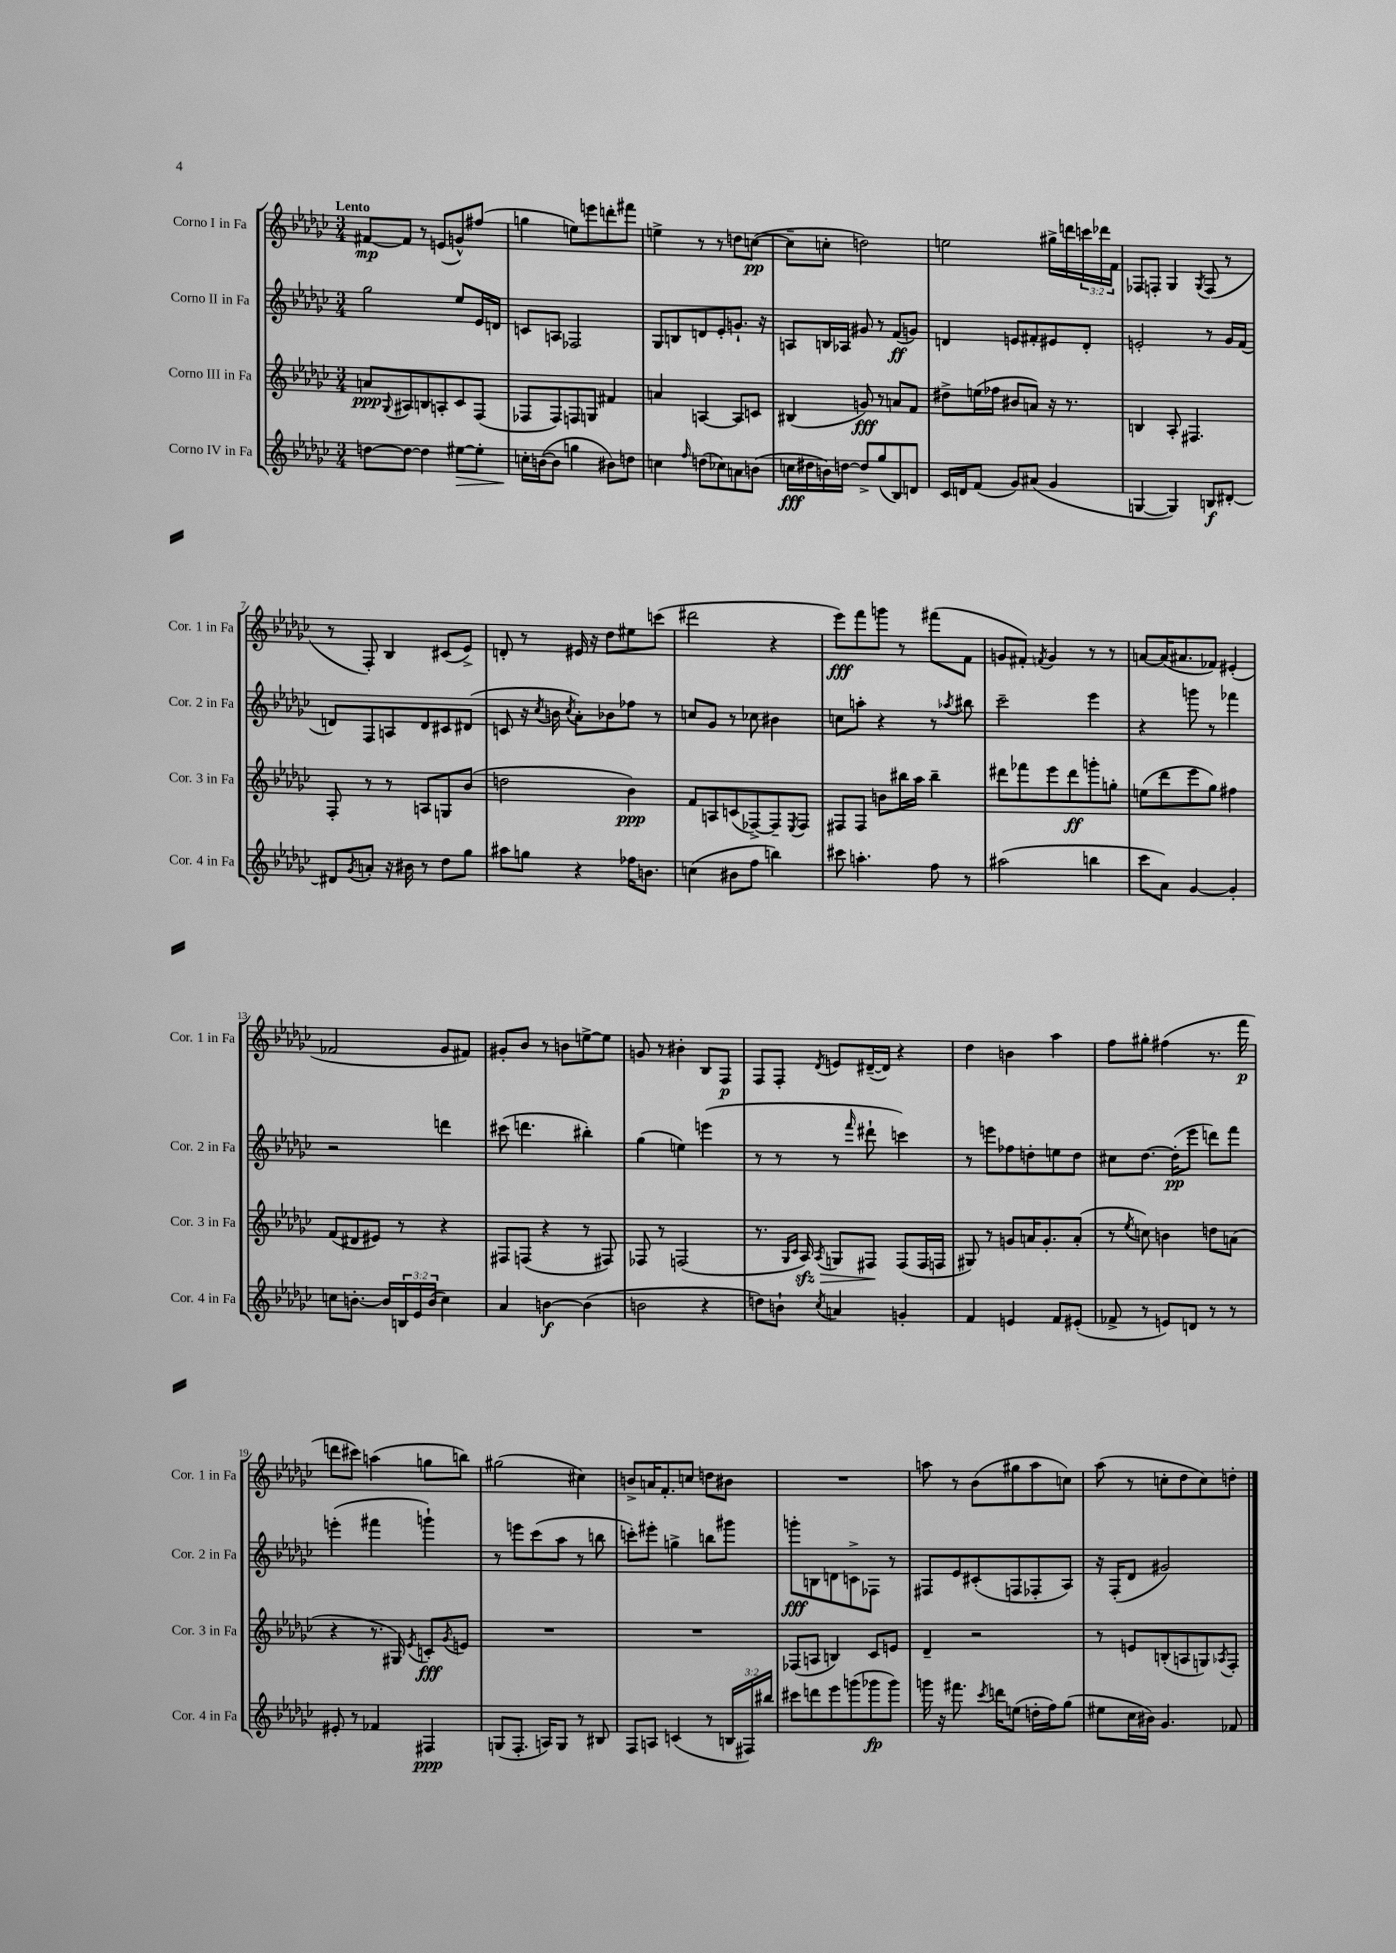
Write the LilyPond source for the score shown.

<<
\new StaffGroup <<
\new Staff = "s0" \with { instrumentName = "Corno I in Fa" shortInstrumentName = "Cor. 1 in Fa" } {
    \clef treble \key ges \major \numericTimeSignature \time 3/4 \override Staff.TupletNumber.text = #tuplet-number::calc-fraction-text \tempo "Lento"
    fis'8~\mp fis'8 r8 e'8( g'8-^) fis''8( |
    g''4 e''8) e'''8 d'''8-. fis'''8 |
    e''4-> r8 r8 d''8 c''8~\pp( |
    c''8-- c''8-. d''2) |
    e''2 gis''16-> d'''16 \tuplet 3/2 { c'''16 des'''16 f'16 } |
    fes8 f8-. ges4 \acciaccatura { ges8 } f8( r8 |
    r8 f8-.) bes4 cis'8( ees'8->) |
    d'8-. r8 eis'16 r16 des''8 eis''8 c'''8( |
    dis'''2 r4 |
    ees'''8\fff) f'''8 g'''8 r8 fis'''8( f'8 |
    g'8 fis'8-.) \acciaccatura { f'8 } g'4 r8 r8 |
    a'8~ a'16( ais'8. fes'8) eis'4-.( |
    fes'2 ges'8 fis'8) |
    gis'8-. bes'8 r8 b'8 e''8~-> e''8 |
    g'8 r8 bis'4-. bes8 f8\p |
    f8 f8-. \acciaccatura { des'8 } e'8 dis'16~--( dis'16) r4 |
    des''4 b'4 aes''4 |
    f''8 gis''8-. fis''4( r8. f'''16\p |
    d'''8 cis'''8) a''4( g''8 b''8) |
    gis''2( cis''4) |
    b'8-> a'16 f'8.-. c''8 d''8 bis'8 |
    R2. |
    a''8 r8 bes'8( gis''8 a''8 c''8) |
    aes''8( r8 c''8-. des''8 c''8) d''8-. \bar "|." |
}
\new Staff = "s1" \with { instrumentName = "Corno II in Fa" shortInstrumentName = "Cor. 2 in Fa" } {
    \clef treble \key ges \major \numericTimeSignature \time 3/4
    ges''2 ees''8 ees'16 d'16 |
    c'8 a8 fes2 |
    ges8 b8 d'8 ees'8-. g'8.-! r16 |
    a8 b16 aes16 gis'8 r8 f'8\ff( g'8) |
    d'4 e'8 fis'8-. eis'8 d'8-. |
    e'2-. r8 ges'16 f'16( |
    d'8) f8 a8 d'8 cis'8 dis'8( |
    c'8 r16 \acciaccatura { ces''8 } b'16 \acciaccatura { ces''8 } aes'8-.) bes'8 fes''8 r8 |
    c''8 ges'8 r8 ces''8 bis'4 |
    c''8 a''8-. r4 r8 \acciaccatura { aes''8 } bis''8 |
    ces'''2-- ees'''4 |
    r4 g'''8 r8 fes'''4 |
    r2 d'''4 |
    cis'''8( d'''4. bis''4-.) |
    ges''4( e''4) e'''4( |
    r8 r8 r8 \grace { f'''16 } dis'''8-! c'''4) |
    r8 e'''8 fes''8 d''8-. e''8 d''8 |
    cis''8 des''8.~ des''16-.\pp( ees'''8 d'''8) f'''8 |
    e'''4-.( fis'''4 g'''4-!) |
    r8 e'''8 ces'''8( aes''8 r8 b''8 |
    c'''8-.) eis'''8-. g''4-> b''8 gis'''8 |
    g'''8-.\fff b8 d'8 c'8-> fes8 r8 |
    fis8 ees'8 cis'8-.( f8 fes8-. aes8) |
    r16 f16-.( des'8 gis'2) \bar "|." |
}
\new Staff = "s2" \with { instrumentName = "Corno III in Fa" shortInstrumentName = "Cor. 3 in Fa" } {
    \clef treble \key ges \major \numericTimeSignature \time 3/4
    a'8\ppp \appoggiatura { ges8 } ais8 b8 a8-. ces'8 f8( |
    fes8 fes8) f8 g8 fis'4 |
    a'4 a4~ a8 c'8 |
    bis4( g'8\fff) r8 a'8 f'8 |
    dis''8-> e''16( fes''16 bis'8 a'8) r16 r8. |
    b4 aes8-. fis4. |
    f8-. r8 r8 a8 g8 bes'8( |
    d''2 bes'4\ppp) |
    f'8 a8 c'8( fes8~->) fes8-- \acciaccatura { ees8 } fes8 |
    fis8 fis8 b'8 bis''16 aes''16 bis''4-- |
    dis'''8 fes'''8 ees'''8 dis'''8\ff g'''8-. g''8-. |
    e''8( des'''8 ees'''8 ges''8) fis''4 |
    f'8( dis'8 eis'8) r8 r4 |
    fis8 f8( r4 r8 fis8) |
    fes8 r8 f2( |
    r8. \grace { ges16 ces'16 } aes16\sfz\>) \acciaccatura { aes8 } g8 fis8\! fis8( fis16 f16 |
    gis8) r8 g'8 a'16 g'8.-. a'8-.( |
    r8 \acciaccatura { ees''8 } c''8) b'4 d''8 a'8( |
    r4 r8. gis16) \acciaccatura { ees'8 } c'8-.\fff \acciaccatura { ges'8 } e'8 |
    R2. |
    R2. |
    fes8( a8 b4) ces'8 e'8 |
    des'4-- r2 |
    r8 e'8 b8-.( a8 g8) \acciaccatura { aes8 } f8-. \bar "|." |
}
\new Staff = "s3" \with { instrumentName = "Corno IV in Fa" shortInstrumentName = "Cor. 4 in Fa" } {
    \clef treble \key ges \major \numericTimeSignature \time 3/4 \override Staff.TupletNumber.text = #tuplet-number::calc-fraction-text
    d''8~ d''8~ d''4 eis''8~\> eis''8-. |
    c''16-.\! b'16~( b'8 g''4 bis'8) d''8 |
    c''4 \grace { f''16 } d''8( ces''8) a'8 b'8( |
    c''16\fff dis''16 b'16) d''16~ d''8-> ges''8( bes8) d'8 |
    ces'16 d'16 f'8( ges'8) ais'8( ges'4 |
    g4~ g4) b8\f dis'8~-. |
    dis'8 \acciaccatura { ges'8 } a'8-. r16 bis'16 r8 des''8 ges''8 |
    ais''8 g''8 r4 fes''16 b'8. |
    c''4( bis'8 f''8 b''4) |
    cis'''8 a''4.-. f''8 r8 |
    ais''2( b''4 |
    ces'''8 aes'8) ges'4~ ges'4-. |
    c''8 b'8.~-. b'16 \tuplet 3/2 { b16 ees'16 b'16( } c''4) |
    aes'4 b'4~\f b'4( |
    b'2 r4 |
    d''8) b'8-! \acciaccatura { ces''8 } a'4 g'4-. |
    f'4 e'4 f'8 eis'8-.( |
    fes'8-> r8 e'8) d'8 r8 r8 |
    eis'8-. r8 fes'4 fis4\ppp |
    g8( f8.-. a16) g8 r8 bis8 |
    f8 a8 c'4( r8 \tuplet 3/2 { b16 fis16) bis''16 } |
    cis'''8 d'''8 ees'''8 g'''8( ges'''8\fp ges'''8) |
    g'''16 r16 fis'''8. \acciaccatura { ces'''8 } d'''16 e''8( d''16-. f''16) ges''8( |
    eis''8 ces''16 bis'16) ges'4. fes'8 \bar "|." |
}
>>
>>
